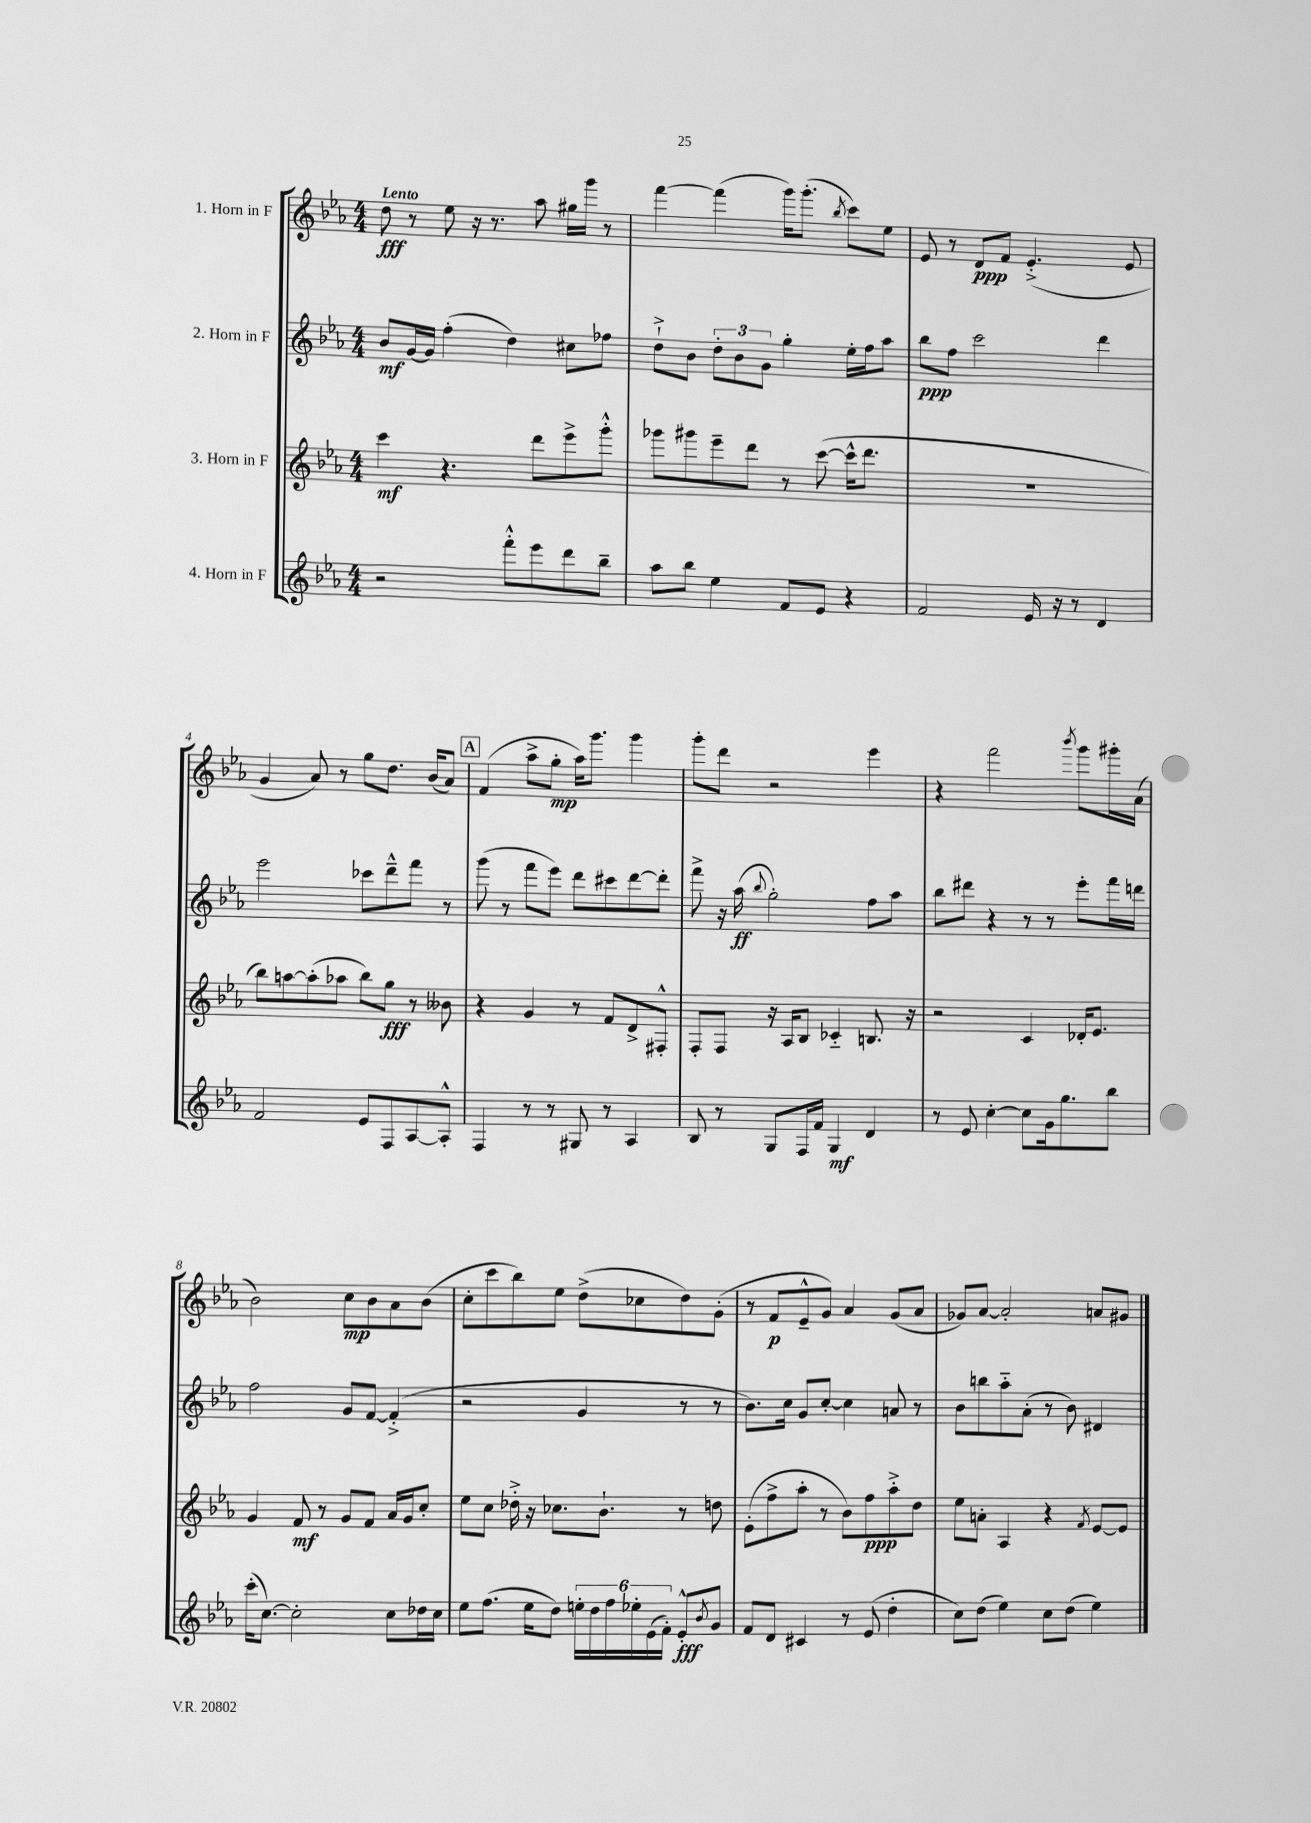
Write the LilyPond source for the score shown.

<<
\new StaffGroup <<
\new Staff = "s0" \with { instrumentName = "1. Horn in F" } {
    \clef treble \key ees \major \numericTimeSignature \time 4/4 \tempo "Lento"
    d''8\fff r8 ees''8 r16 r8. aes''8 gis''16 g'''16 r8 |
    f'''4~ f'''4( g'''16) g'''8.-.( \acciaccatura { bes''8 } c'''8) ees''8 |
    ees'8 r8 d'8\ppp f'8 ees'4.-.->( ees'8 |
    g'4 aes'8) r8 g''8 d''8. bes'16( aes'8) |
    \mark \markup { \box "A" } f'4( aes''8-> g''8-.\mp aes''16) g'''8. g'''4 |
    g'''8-. d'''8 r2 ees'''4 |
    r4 f'''2 \acciaccatura { bes'''8 } g'''8 gis'''16-. aes'16( |
    bes'2) c''8\mp bes'8 aes'8 bes'8( |
    c''8-. c'''8 bes''8) ees''8 d''8->( ces''8 d''8) g'8-.( |
    r8 f'8\p ees'8---^ g'8) aes'4 g'8( aes'8 |
    ges'8) aes'8~ aes'2-. a'8 gis'8 \bar "|." |
}
\new Staff = "s1" \with { instrumentName = "2. Horn in F" } {
    \clef treble \key ees \major \numericTimeSignature \time 4/4
    bes'8\mf g'16~ g'16 f''4-.( d''4) cis''8 fes''8 |
    d''8-!-> bes'8 \tuplet 3/2 { d''8-. bes'8 g'8 } g''4-. ees''16-. f''16 aes''8 |
    bes''8\ppp f''8 c'''2 d'''4 |
    ees'''2 ces'''8 d'''8---^ f'''8 r8 |
    \mark \markup { \box "A" } g'''8( r8 f'''8 ees'''8) d'''8 cis'''8 d'''8~ d'''8-. |
    f'''8-> r16 aes''16\ff( \appoggiatura { bes''8 } g''2-.) f''8 aes''8 |
    bes''8 dis'''8 r4 r8 r8 ees'''8-. f'''16 d'''16 |
    f''2 g'8 f'8~ f'4-.->( |
    r2 g'4 r8 r8 |
    bes'8.) c''16 g'8 c''8~-. c''4 a'8 r8 |
    bes'8 b''8 aes''8-_ aes'8-.( r8 bes'8) dis'4 \bar "|." |
}
\new Staff = "s2" \with { instrumentName = "3. Horn in F" } {
    \clef treble \key ees \major \numericTimeSignature \time 4/4
    c'''4\mf r4. d'''8 ees'''8-> g'''8-.-^ |
    ges'''8 gis'''8 ees'''8-- d'''8 r8 c'''8~( c'''16-^ d'''8. |
    R1 |
    bes''8) a''8~ a''8-.( aes''8 bes''8) g''8\fff r8 beses'8 |
    \mark \markup { \box "A" } r4 g'4 r8 f'8 d'8-> fis8-.-^ |
    f8-. f8 r16 aes16 bes8 ces'4-_ b8. r16 |
    r2 c'4 des'16-. ees'8. |
    g'4 f'8\mf r8 g'8 f'8 aes'16 g'16 c''8-. |
    ees''8 c''8 des''16-.-> r16 ces''8. bes'8.-! r8 d''8 |
    ees'8-.( f''8-> aes''8-. r8 bes'8) f''8\ppp aes''8-.-> d''8 |
    ees''8 a'8-. aes4 r4 \acciaccatura { f'8 } ees'8~ ees'8 \bar "|." |
}
\new Staff = "s3" \with { instrumentName = "4. Horn in F" } {
    \clef treble \key ees \major \numericTimeSignature \time 4/4
    r2 f'''8-.-^ ees'''8 d'''8 bes''8-- |
    aes''8 bes''8 ees''4 f'8 ees'8 r4 |
    f'2 ees'16 r16 r8 d'4 |
    f'2 ees'8 f8 aes8~ aes8-.-^ |
    \mark \markup { \box "A" } f4 r8 r8 gis8 r8 aes4 |
    bes8 r8 g8 f16 f'16 g4\mf d'4 |
    r8 ees'8 c''4~-. c''8 g'16 g''8. bes''8 |
    c'''16-.( c''8.~) c''2-. c''8 des''16 c''16 |
    ees''8 f''8.( ees''16 d''8) \tuplet 6/4 { e''16-. d''16 f''16 ees''16-. ees'16( f'16-.) } ees'8-.-^\fff \acciaccatura { bes'8 } g'8 |
    f'8 d'8 cis'4 r8 ees'8( d''4-. |
    c''8) d''8( ees''4) c''8 d''8( ees''4) \bar "|." |
}
>>
>>
